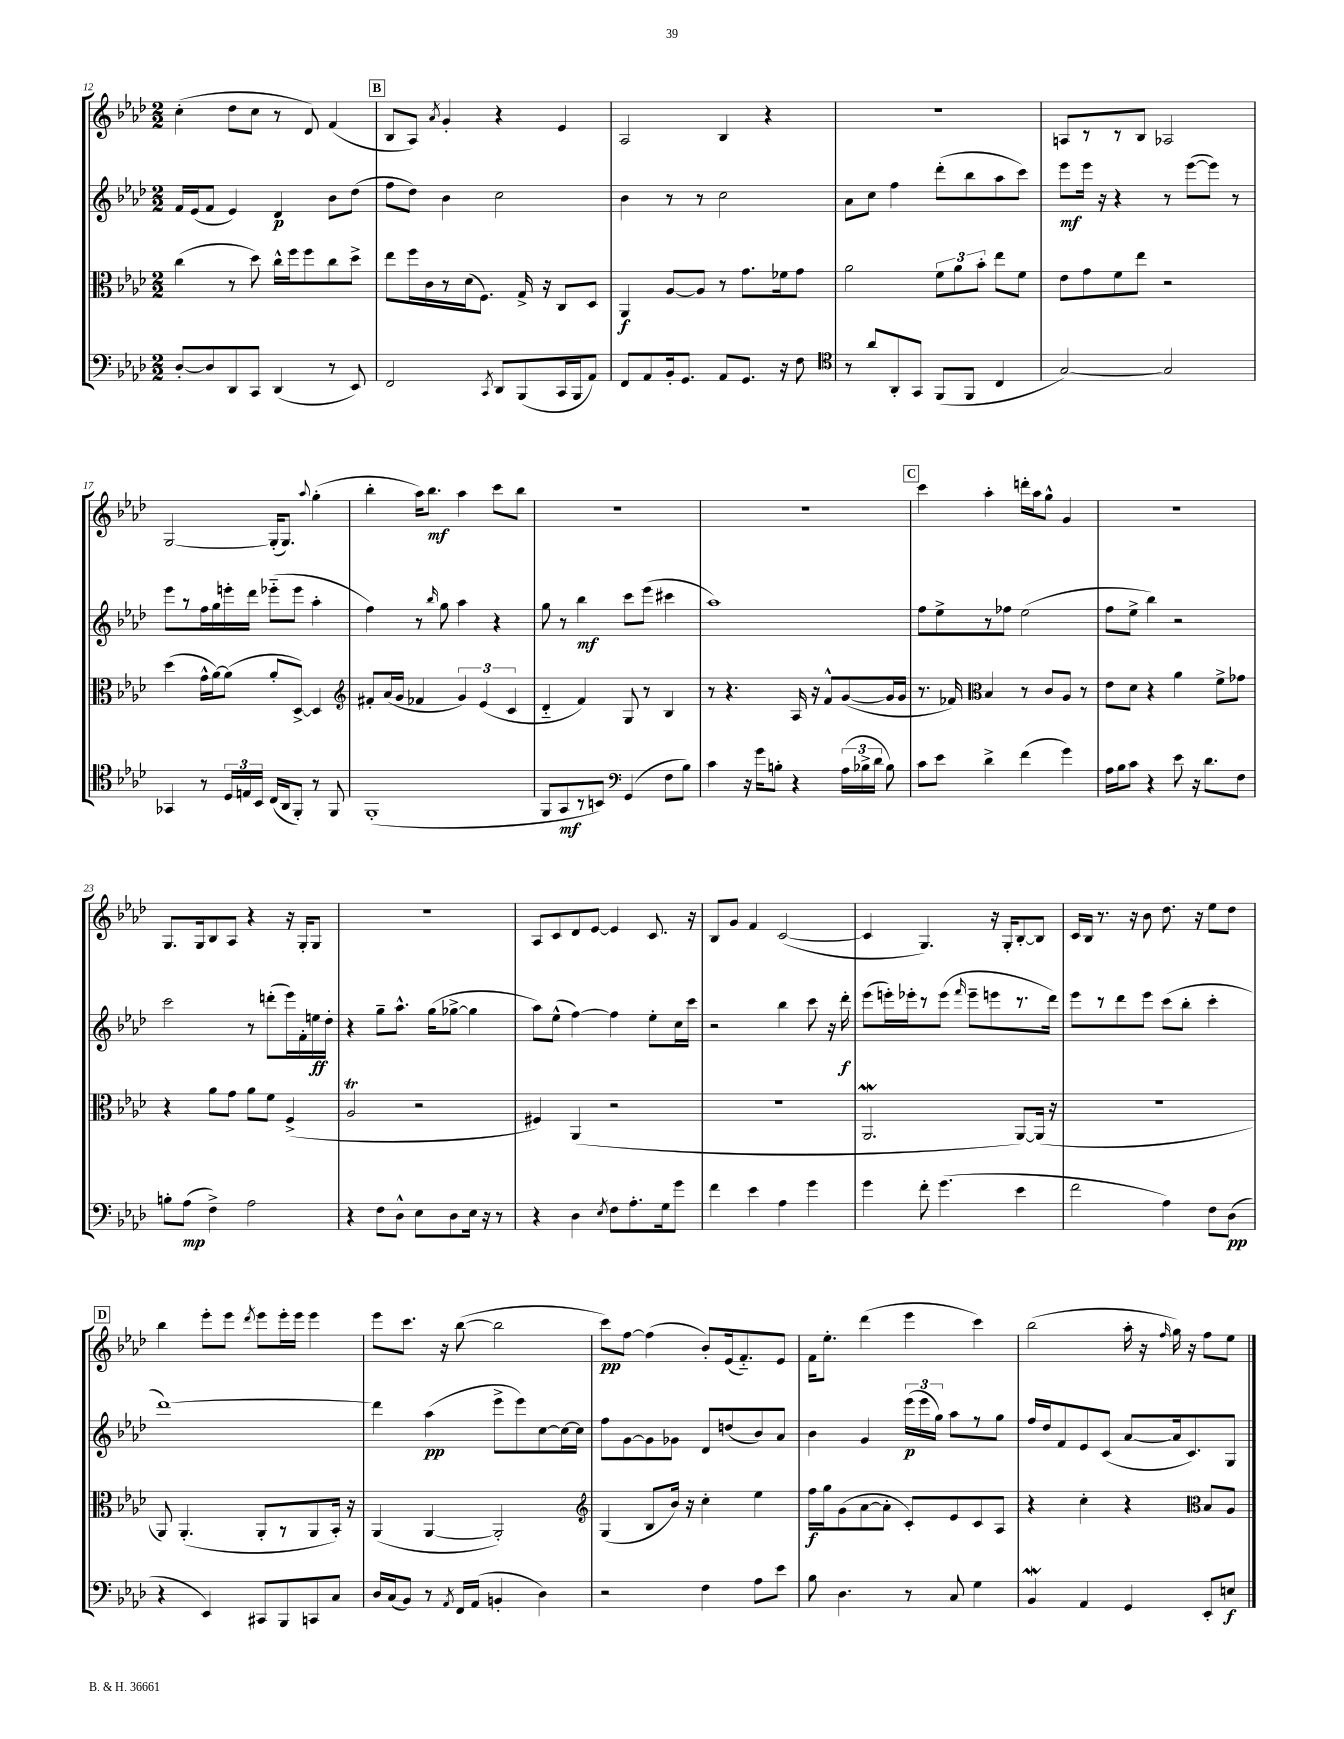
<<
\new StaffGroup <<
\new Staff = "s0" {
    \clef treble \key aes \major \numericTimeSignature \time 2/2
    \autoBeamOff c''4-.( des''8[ c''8] r8 des'8) f'4( |
    \mark \markup { \box "B" } bes8[ aes8]) \acciaccatura { aes'8 } g'4-. r4 ees'4 |
    aes2 bes4 r4 |
    r1 |
    a8[ r8 r8 bes8] aes2 |
    g2~ g16[-.( g8.]) \appoggiatura { aes''8 } g''4-.( |
    bes''4-. aes''16[) bes''8.]\mf aes''4 c'''8[ bes''8] |
    R1 |
    R1 |
    \mark \markup { \box "C" } c'''4 aes''4-. d'''16[-. aes''16 g''8]-^ g'4 |
    R1 |
    g8.[ g16 bes8 aes8] r4 r16 g16[-. g8] |
    R1 |
    aes8[ c'8 des'8 ees'8]~ ees'4 c'8. r16 |
    bes8[ g'8] f'4 c'2~( |
    c'4 g4.) r16 g16[-. bes8~-. bes8] |
    c'16[ bes16] r8. r16 bes'8 des''8. r16 ees''8[ des''8] |
    \mark \markup { \box "D" } bes''4 ees'''8[-. ees'''8] \acciaccatura { des'''8 } ees'''8[ ees'''16-. ees'''16] ees'''4 |
    ees'''8[ c'''8.] r16 bes''8~( bes''2 |
    c'''8[\pp) f''8]~ f''4( bes'8[-.) ees'16( f'8.-_) ees'8] |
    f'16[ ees''8.]-. des'''4( ees'''4 c'''4) |
    bes''2( aes''16-. r16 \grace { f''16 } g''16) r16 f''8[ ees''8] \bar "|." |
}
\new Staff = "s1" {
    \clef treble \key aes \major \numericTimeSignature \time 2/2
    \autoBeamOff f'16[ ees'16( f'8] ees'4) des'4\p bes'8[ des''8]( |
    \mark \markup { \box "B" } f''8[ des''8]) bes'4 c''2 |
    bes'4 r8 r8 c''2 |
    aes'8[ c''8] f''4 des'''8[-.( bes''8 aes''8 c'''8]) |
    ees'''8[\mf ees'''16] r16 r4 r8 ees'''8[~( ees'''8]) r8 |
    ees'''8[ r8 f''16 g''16 e'''16-. des'''16] ees'''8[-_( ees'''8] aes''4-. |
    f''4) r8 \grace { bes''16 } g''8 aes''4 r4 |
    g''8 r8 bes''4\mf c'''8[ ees'''8]( cis'''4 |
    aes''1) |
    \mark \markup { \box "C" } f''8[ ees''8-> r8 fes''8] ees''2( |
    f''8[ ees''8]-> bes''4) r2 |
    c'''2 r8 d'''8[-.( ees'''16) f'16-. e''16\ff des''16]-. |
    r4 g''8[-- aes''8.]-^ g''16[( ges''8]~-> ges''4 |
    aes''8[) ees''8]-^( f''4~) f''4 ees''8[-. c''16 c'''16] |
    r2 bes''4 c'''8 r16 des'''16-.\f |
    ees'''8[( e'''16-.) ees'''16-. r8 ees'''8]( \grace { f'''16 } ees'''8[-- e'''8 r8. des'''16]) |
    ees'''8[ r8 des'''8 ees'''8] c'''8[( bes''8]-. c'''4-. |
    \mark \markup { \box "D" } des'''1~) |
    des'''4 aes''4\pp( ees'''8[-> ees'''8) c''8~ c''16~ c''16] |
    f''8[ g'8~ g'8 ges'8] des'8[ d''8( bes'8) aes'8] |
    bes'4 g'4 \tuplet 3/2 { ees'''16[\p( ees'''16 g''16]) } aes''8[ r8 g''8] |
    f''16[ des''16 f'8 ees'8 c'8]( aes'8[~ aes'16 c'8.) g8] \bar "|." |
}
\new Staff = "s2" {
    \clef alto \key aes \major \numericTimeSignature \time 2/2
    \autoBeamOff c''4( r8 des''8) c''16[-^ f''16 f''8 c''8 des''8]-> |
    \mark \markup { \box "B" } ees''8[ f''16 c'16 r8 des'16( f8.]) g16-> r16 c8[ des8] |
    aes,4\f aes8[~ aes8] r8 g'8.[ fes'16 g'8] |
    aes'2 \tuplet 3/2 { f'8[ aes'8 bes'8]-. } ees''8[ f'8] |
    ees'8[ g'8 f'8 ees''8] r2 |
    des''4( g'16[-^ aes'16~) aes'8]( aes'8[-. des8]~->) des4 |
    \clef treble fis'8[-. aes'16( g'16] fes'4 \tuplet 3/2 { g'4) ees'4( c'4 } |
    des'4-_ f'4) g8 r8 bes4 |
    r8 r4. aes16 r16 f'8[-^ g'8~( g'16 g'16] |
    \mark \markup { \box "C" } r8. fes'16) \clef alto bes4 r8 c'8[ aes8] r8 |
    ees'8[ des'8] r4 aes'4 f'8[-> ges'8] |
    r4 aes'8[ g'8] aes'8[ f'8] f4->( |
    aes2\trill r2 |
    fis4) aes,4( r2 |
    R1 |
    aes,2.\mordent aes,8[~) aes,16]( r16 |
    r1 |
    \mark \markup { \box "D" } aes,8) aes,4.-.( aes,8[-. r8 aes,8 bes,16]-.) r16 |
    aes,4( aes,4~ aes,2-.) |
    \clef treble g4( bes8[ bes'16]) r16 c''4-. ees''4 |
    f''16[\f g''16 g'8( aes'8~ aes'8]-. c'8[-.) ees'8 c'8 aes8] |
    r4 c''4-. r4 \clef alto bes8[ aes8] \bar "|." |
}
\new Staff = "s3" {
    \clef bass \key aes \major \numericTimeSignature \time 2/2
    \autoBeamOff des8[~-. des8 des,8 c,8] des,4( r8 ees,8) |
    \mark \markup { \box "B" } f,2 \acciaccatura { c,8 } des,8[ bes,,8( c,16 bes,,16 aes,8]) |
    f,8[ aes,8 bes,16-. g,8.] aes,8[ g,8.] r16 f8 |
    \clef tenor r8 aes'8[ aes,8-. g,8] f,8[( f,8] c4 |
    g2~) g2 |
    ges,4 r8 \tuplet 3/2 { des16[ e16 bes,16] } c16[( aes,16 f,8]-.) r8 f,8 |
    f,1-.( |
    f,8[ g,8\mf r8 b,8]) \clef bass g,4( f8[ bes8]) |
    c'4 r16 g'16[ b8]-. r4 \tuplet 3/2 { aes16[( bes16-> des'16] } bes8) |
    \mark \markup { \box "C" } c'8[ ees'8] des'4-> f'4( g'4) |
    aes16[ bes16 c'8] r4 ees'8 r16 des'8.[ f8] |
    b8[-. aes8]\mp( f4->) aes2 |
    r4 f8[ des8]-^ ees8[ des8 ees16] r16 r8 |
    r4 des4 \acciaccatura { ees8 } f8[ aes8.-. g16 g'8] |
    f'4 ees'4 aes4 g'4 |
    g'4 f'8-. g'4.( ees'4 |
    f'2 aes4) f8[ des8]\pp( |
    \mark \markup { \box "D" } r4 ees,4) cis,8[ bes,,8 c,8 c8] |
    des16[ c16( bes,8]) r8 \acciaccatura { aes,8 } f,16[ aes,16]( b,4-. des4) |
    r2 f4 aes8[ ees'8] |
    bes8 des4. r8 c8 g4 |
    bes,4\mordent aes,4 g,4 ees,8[-. e8]\f \bar "|." |
}
>>
>>
\layout { \context { \Score currentBarNumber = #12 } }
